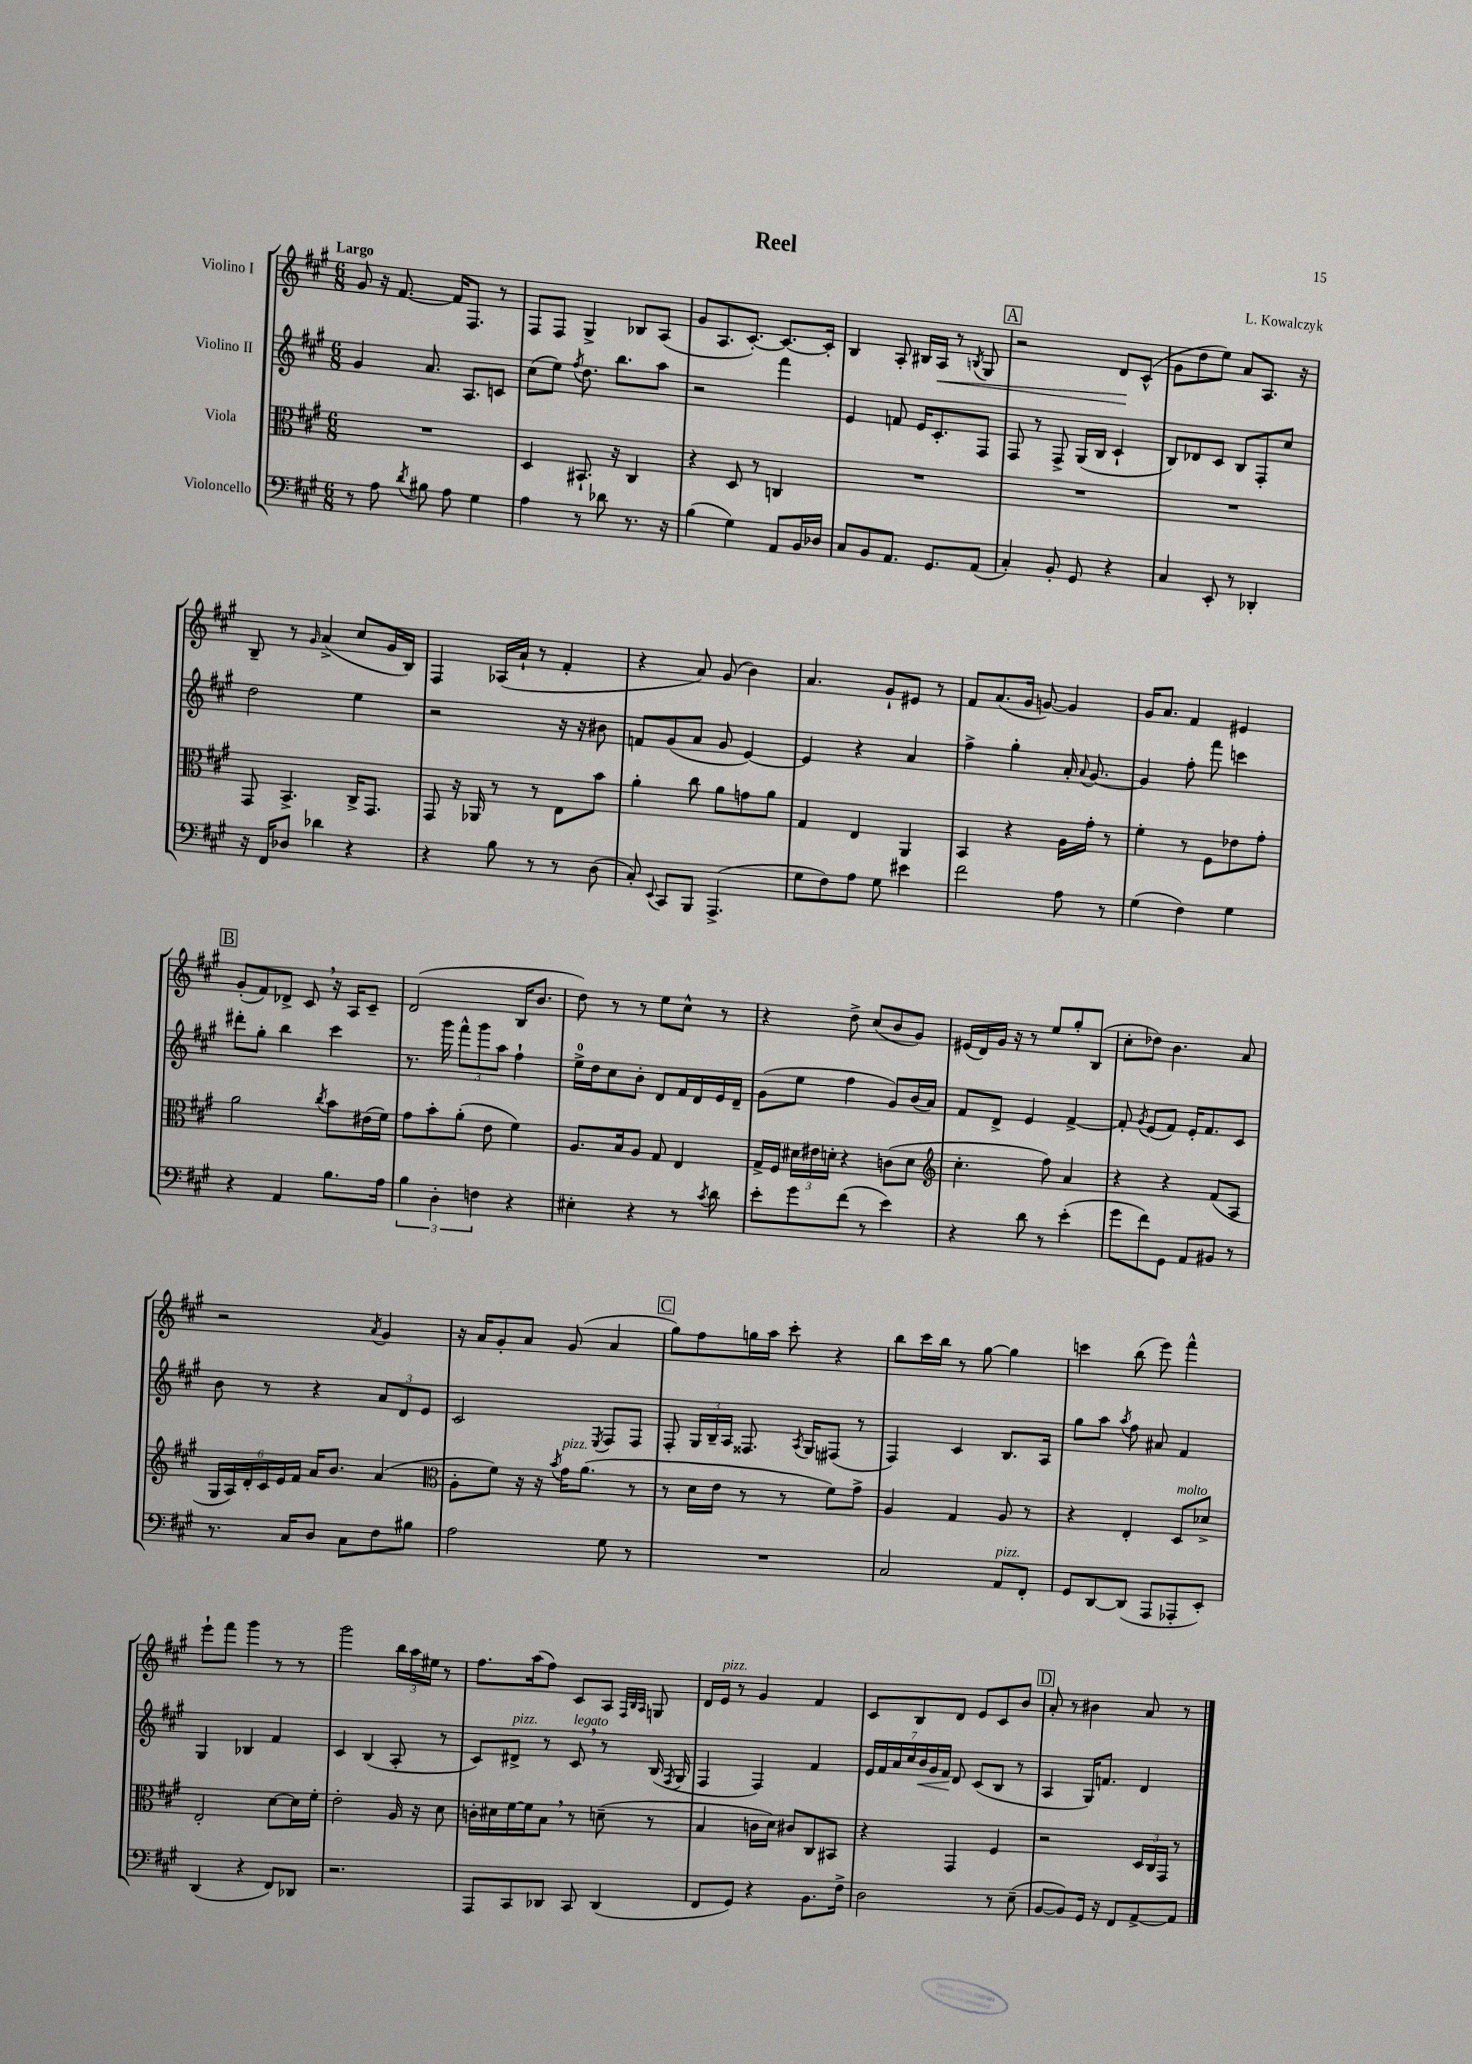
\header { title = "Reel" composer = "L. Kowalczyk" }
<<
\new StaffGroup <<
\new Staff = "s0" \with { instrumentName = "Violino I" } {
    \clef treble \key a \major \numericTimeSignature \time 6/8 \tempo "Largo"
    \autoBeamOff gis'8 r16 fis'8.~ fis'16[ fis8.] r8 |
    fis8[ fis8] gis4-> bes8[ a8]( |
    gis'8[ a8. cis'8.]~-.) cis'8.[~ cis'16]-. |
    b4 a8-. bis16[ a16]\< r8 \acciaccatura { b8 } gis8 |
    \mark \markup { \box "A" } r2 d'8[\! cis'8]-^( |
    gis'8[ d''8 e''8]) a'8[ a8.] r16 |
    b8-- r8 \grace { gis'16 } a'4->( cis''8[ gis'16 b16]) |
    fis4 aes16[( a'16]-! r8 fis'4-. |
    r4 a'8) gis'8( b'4) |
    a'4. gis'8[-! eis'8] r8 |
    fis'8[ a'8.( gis'16] g'8~) g'4 |
    gis'16[ a'8.] fis'4 eis'4 |
    \mark \markup { \box "B" } gis'8[-.( fis'8) des'8]-> cis'8 \breathe r16 a16[ cis'8]-- |
    d'2( b16[ b'8.] |
    d''8) r8 r8 e''8[ cis''8]-^ r8 |
    r4 d''8-> cis''8[( b'8 gis'8]) |
    eis'16[( d'16) gis'16] r16 r8 e''8[ gis''8-. b8]( |
    cis''8[-. des''8]) b'4. a'8 |
    r2 \acciaccatura { a'8 } gis'4 |
    r16 a'16[ gis'8-. a'8] gis'8( a'4 |
    \mark \markup { \box "C" } gis''8[) fis''8 g''16 a''16] cis'''8-. r4 |
    b''8[ cis'''16 b''16] r8 gis''8~ gis''4 |
    c'''4 b''8( e'''8) fis'''4-^ |
    e'''8[-! fis'''8] gis'''4 r8 r8 |
    gis'''2 \tuplet 3/2 { b''16[ a''16 eis''16] } r8 |
    fis''8.[ a''16( fis''8]) cis'8[ a8] \grace { fis32[ b32 a32] } g8 |
    d'16[ e'16]^\markup { \italic "pizz." } r8 gis'4 fis'4 |
    cis'8[ b8 d'8] e'8[ cis'8 b'8] |
    \mark \markup { \box "D" } a'8-. r8 bis'4 a'8 r8 \bar "|." |
}
\new Staff = "s1" \with { instrumentName = "Violino II" } {
    \clef treble \key a \major \numericTimeSignature \time 6/8
    \autoBeamOff gis'4 a'8. a8.[ c'8] |
    cis''8[( e''8]) \acciaccatura { fis''8 } d''8. b''8.[ a''8] |
    r2 fis'''4 |
    e'4 f'8 e'16[ cis'8.-. fis8] |
    \mark \markup { \box "A" } fis8 r8 fis8-> gis16[( b16] cis'4-! |
    b8[) des'8 cis'8] b8[ fis8-. cis''8] |
    d''2 e''4 |
    r2 r16 r16 bis'8 |
    f'8[ gis'8( a'8] gis'8 e'4~) |
    e'4 r4 a'4 |
    fis''4-> gis''4-. a'16-. \appoggiatura { a'8 } gis'8.~ |
    gis'4 fis''8-. fis'''8 c'''4 |
    \mark \markup { \box "B" } dis'''8[-. gis''8]-. b''4 cis'''4 |
    r8. gis'''16 \tuplet 3/2 { fis'''8[-^ gis'''8 a''8] } fis''4-! |
    e''16[-0-> d''16 cis''8 b'8]-. d'8[ fis'16 d'16 e'16 d'16]-- |
    gis'8[( e''8] fis''4 gis'8[) b'16( a'16]) |
    fis'8[ d'8]-> e'4 fis'4~-> |
    fis'8-. \acciaccatura { gis'8 } e'8[( fis'8]) e'16[-. fis'8. cis'8] |
    b'8 r8 r4 \tuplet 3/2 { a'8[ d'8 e'8] } |
    cis'2 \acciaccatura { e8 } fis8[ fis8] |
    \mark \markup { \box "C" } fis8-. \tuplet 3/2 { gis16[ b16-- a16] } fisis8. \acciaccatura { a8 } gis16[ fis8]( r8 |
    fis4) cis'4 b8.[ a16] |
    gis''8[ a''8] \acciaccatura { a''8 } fis''8 ais'8 fis'4 |
    gis4 bes4 fis'4 |
    cis'4 b4( a8-. r8 |
    cis'8[) dis'8]->^\markup { \italic "pizz." } r8 cis'8^\markup { \italic "legato" } \breathe r8 b16( \acciaccatura { fis8 } gis16 |
    fis4 fis4) fis'4 |
    \tuplet 7/4 { e'16[ fis'16 a'16 cis''16 b'16\< gis'16 fis'16]\! } d'8 cis'8[( b8] r8 |
    \mark \markup { \box "D" } a4 gis16[) f'8.] d'4 \bar "|." |
}
\new Staff = "s2" \with { instrumentName = "Viola" } {
    \clef alto \key a \major \numericTimeSignature \time 6/8
    \autoBeamOff R2. |
    d4 bis,8.-! r16 cis4 |
    r4 d8 r8 c4 |
    R2. |
    \mark \markup { \box "A" } R2. |
    R2. |
    gis,8 b,4.-> cis16[-> gis,8.] |
    gis,8 r16 aes,16 r8 r8 e8[ b'8] |
    a'4-. cis''8 a'8[ g'8 a'8] |
    gis4 e4 a,4 |
    b,4 r4 a16[ gis'16]-. r8 |
    fis'4-. r8 fis8[ ees'8 gis'8]-. |
    \mark \markup { \box "B" } a'2 \acciaccatura { cis''8 } b'8[ eis'16( fis'16]) |
    gis'8[ b'8-. a'8]-.( e'8 fis'4) |
    a8.[ b16 a8] gis8 e4 |
    gis16[-> fis16] \tuplet 3/2 { dis'16[ eis'16 d'16]-. } r4 c'8[( d'8] |
    \clef treble cis''4.-. fis''8) a'4 |
    r4 r4 fis'8[( a8] |
    \tuplet 6/4 { gis16[ a16) d'16-. cis'16 e'16 fis'16] } a'16[ b'8.] a'4( |
    \clef alto a8[-. fis'8]) r16 r16 \acciaccatura { b'8 } gis'16[^\markup { \italic "pizz." } a'8.]( r8 |
    \mark \markup { \box "C" } r8 d'16[ e'16] r8 r8 fis'8[) gis'8]-> |
    a4 gis4 a8 r8 |
    r4 e4-. d8[^\markup { \italic "molto" } des'8]-> |
    e2-. d'8[~ d'16 fis'16]-. |
    e'2-. a16 r16 d'8 |
    c'16[-. dis'16 fis'16~ fis'16 b8] \breathe r8 d'8--( r8 |
    b4 c'16[ d'16]) cis'8[ cis8 bis,8] |
    r4 gis,4 fis4 |
    \mark \markup { \box "D" } r2 \tuplet 3/2 { d16[ cis16 gis,16] } r8 \bar "|." |
}
\new Staff = "s3" \with { instrumentName = "Violoncello" } {
    \clef bass \key a \major \numericTimeSignature \time 6/8
    \autoBeamOff r8 a8 \acciaccatura { d'8 } bis8 a8 gis4 |
    a4 r8 des'8 r8. r16 |
    b4( gis4) a,8[ b,16 des16] |
    cis8[ b,8 a,8.] gis,8.[ a,8]( |
    \mark \markup { \box "A" } cis4-.) b,8-. gis,8 r4 |
    cis4 e,8-. r8 des,4-. |
    r16 fis,16[ des8] des'4 r4 |
    r4 b8 r8 r8 d8( |
    cis8-.) \appoggiatura { e,8 } cis,8[ b,,8] a,,4.->( |
    gis8[ fis8) a8] gis8 eis'4 |
    fis'2 a8 r8 |
    gis4( fis4) gis4 |
    \mark \markup { \box "B" } r4 a,4 b8.[ a16] |
    \tuplet 3/2 { b4 d4-. f4 } r4 |
    eis4-. r4 r8 \acciaccatura { cis'8 } d'8 |
    e'8[-. gis'8 fis'8]( r8 e'4) |
    r4 d'8 r8 e'4-.( |
    gis'8[ fis'8) gis,8] a,8[ bis,8] r8 |
    r8. cis16[ d8] cis8[ fis8 bis8] |
    a2 gis8 r8 |
    \mark \markup { \box "C" } R2. |
    cis2 a,8[^\markup { \italic "pizz." } fis,8]-. |
    gis,8[ d,8~ d,8]( a,,8[ aes,,8-. e,8]-.) |
    d,4( r4 fis,8[) des,8] |
    r2. |
    a,,8[ cis,8 des,8] cis,8 des,4( |
    fis,8[ gis,8]) r4 b,8.[ fis16]-> |
    d2 r8 e8--( |
    \mark \markup { \box "D" } b,8[~ b,8) gis,16] r16 fis,8[ a,8~-> a,8] \bar "|." |
}
>>
>>
\layout { \context { \Score \remove "Bar_number_engraver" } }
